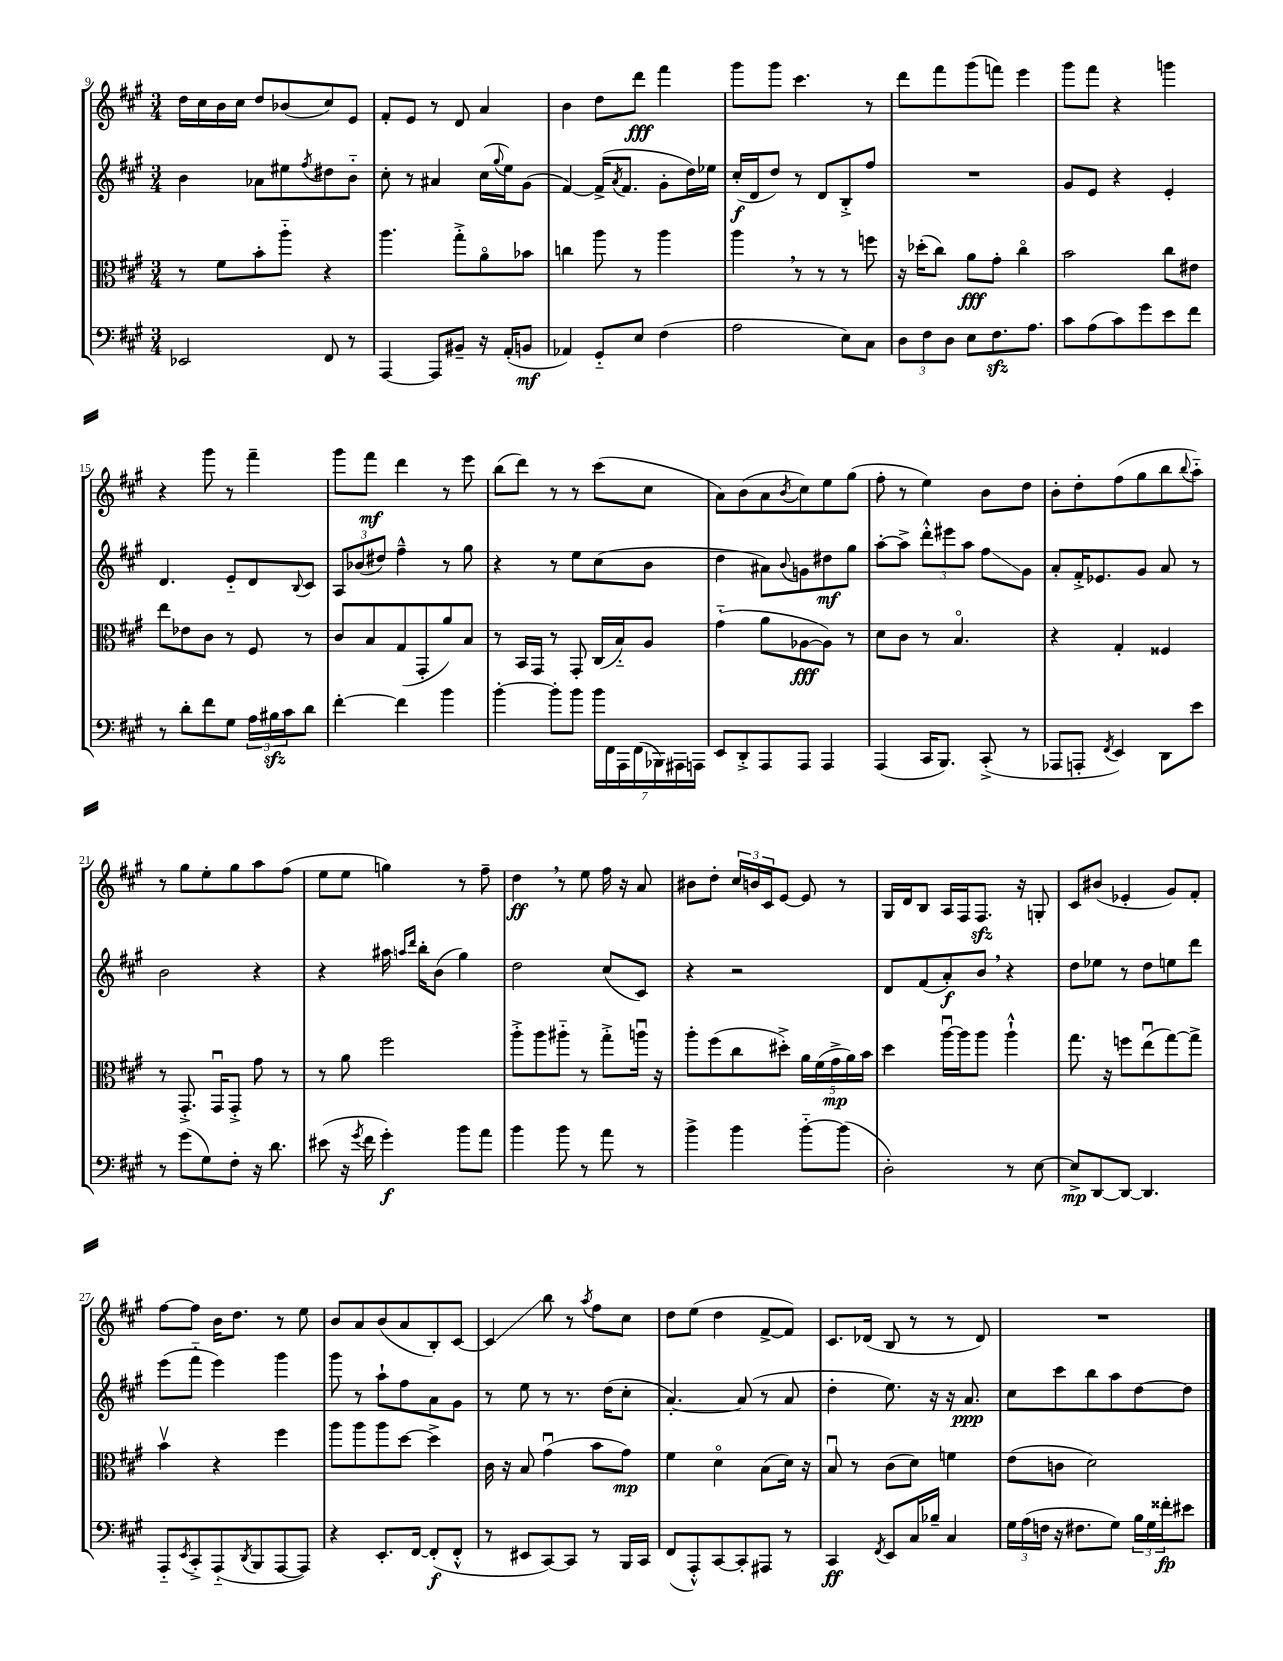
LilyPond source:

<<
\new StaffGroup <<
\new Staff = "s0" {
    \clef treble \key a \major \numericTimeSignature \time 3/4
    d''16 cis''16 b'16 cis''16 d''8 bes'8( cis''8) e'8 |
    fis'8-. e'8 r8 d'8 a'4 |
    b'4 d''8 d'''8\fff fis'''4 |
    gis'''8 gis'''8 cis'''4. r8 |
    d'''8 fis'''8 gis'''8( f'''8) e'''4 |
    gis'''8 fis'''8 r4 g'''4 |
    r4 gis'''8 r8 fis'''4-- |
    gis'''8 fis'''8\mf d'''4 r8 e'''8 |
    b''8( d'''8) r8 r8 cis'''8( cis''8 |
    a'8) b'8( a'8 \acciaccatura { b'8 } cis''8) e''8 gis''8( |
    fis''8-. r8 e''4) b'8 d''8 |
    b'8-. d''8-. fis''8( gis''8 b''8 \appoggiatura { b''8 } a''8-_) |
    r8 gis''8 e''8-. gis''8 a''8 fis''8( |
    e''8 e''8 g''4) r8 fis''8-- |
    d''4\ff \breathe r8 e''8 fis''16 r16 a'8 |
    bis'8 d''8-. \tuplet 3/2 { cis''16 b'16 cis'16 } e'8~ e'8 r8 |
    gis16 d'16 b8 a16 fis16 fis8.\sfz r16 g8-. |
    cis'8 bis'8( ees'4-. gis'8) fis'8-. |
    fis''8~ fis''8 b'16 d''8. r8 e''8 |
    b'8 a'8 b'8( a'8 b8-.) cis'8~ |
    cis'4\glissando b''8 r8 \acciaccatura { a''8 } fis''8 cis''8 |
    d''8 e''8( d''4 fis'8~-> fis'8) |
    cis'8. des'16( b8 r8 r8 des'8) |
    R2. \bar "|." |
}
\new Staff = "s1" {
    \clef treble \key a \major \numericTimeSignature \time 3/4
    b'4 aes'8 eis''8 \acciaccatura { fis''8 } dis''8 b'8-_ |
    cis''8-. r8 ais'4 cis''16( \appoggiatura { gis''8 } e''16) gis'8( |
    fis'4~) fis'16->( \acciaccatura { a'8 } fis'8. gis'8-. d''16) ees''16 |
    cis''16-.\f( d'16 d''8) r8 d'8 b8-.-> fis''8 |
    R2. |
    gis'8 e'8 r4 e'4-. |
    d'4. e'8-_ d'8 \appoggiatura { b8 } cis'8 |
    \tuplet 3/2 { a8 bes'8( dis''8) } fis''4---^ r8 gis''8 |
    r4 r8 e''8 cis''8( b'8 |
    d''4 ais'8) \appoggiatura { b'8 } g'8 dis''8\mf gis''8 |
    a''8~-. a''8-> \tuplet 3/2 { d'''8-.-^ eis'''8 a''8 } fis''8\glissando gis'8 |
    a'8-. fis'16-.-> ees'8. gis'8 a'8 r8 |
    b'2 r4 |
    r4 ais''16 \grace { a''16 d'''16 } b''16-. b'8( gis''4) |
    d''2 cis''8( cis'8) |
    r4 r2 |
    d'8 fis'8( a'8-.\f) b'8 \breathe r4 |
    d''8 ees''8 r8 d''8 e''8 d'''8 |
    e'''8( fis'''8-_ e'''4) gis'''4 |
    gis'''8 r8 a''8-! fis''8 a'8 gis'8 |
    r8 e''8 r8 r8. d''16( cis''8-. |
    a'4.~-.) a'8( r8 a'8 |
    d''4-. e''8.) r16 r16 a'8.\ppp |
    cis''8 cis'''8 b''8 a''8 d''8~ d''8 \bar "|." |
}
\new Staff = "s2" {
    \clef alto \key a \major \numericTimeSignature \time 3/4
    r8 fis'8 b'8-. a''8-_ r4 |
    a''4. gis''8-.-> a'8\flageolet bes'8 |
    c''4 a''8 r8 a''4 |
    a''4 \breathe r8 r8 r8 f''8 |
    r16 des''16-.( cis''8) a'8\fff gis'8-. cis''4\flageolet |
    b'2 cis''8 eis'8 |
    e''8 ees'8 cis'8 r8 fis8 r8 |
    cis'8 b8 gis8( gis,8-. a'8) b8 |
    r8 b,16 gis,16 r8 gis,8-. cis16( b16-_) a8 |
    gis'4-_( a'8 aes8~\fff aes8) r8 |
    d'8 cis'8 r8 b4.\flageolet |
    r4 gis4-. fisis4 |
    r8 gis,8.-.-> gis,16\downbow gis,8-.-> gis'8 r8 |
    r8 a'8 fis''2 |
    a''8-.-> a''8 ais''8-_ r8 gis''8-.-> a''16\downbow r16 |
    a''8-. fis''8( cis''8 dis''8-.->) \tuplet 5/4 { a'16 fis'16( gis'16->\mp a'16) b'16 } |
    d''4 a''16~\downbow a''16 a''8 a''4-!-^ |
    gis''8. r16 f''8 e''8\downbow( gis''8~) gis''8-> |
    b'4\upbow r4 fis''4 |
    a''8 a''8 a''8 d''8~ d''4-> |
    cis'16 r16 b8 gis'4\downbow( b'8 gis'8\mp) |
    fis'4 d'4\flageolet b8( d'16) r16 |
    b8\downbow r8 cis'8( d'8) f'4 |
    e'8( c'8 d'2) \bar "|." |
}
\new Staff = "s3" {
    \clef bass \key a \major \numericTimeSignature \time 3/4
    ees,2 fis,8 r8 |
    a,,4~ a,,8 bis,8-- r16 a,16-.( b,8\mf |
    aes,4) gis,8-_ e8 fis4( |
    a2 e8) cis8 |
    \tuplet 3/2 { d8 fis8 d8 } e8 fis8.\sfz a8. |
    cis'8 a8( cis'8) gis'8 e'8 fis'8 |
    r8 d'8-. fis'8 gis8 \tuplet 3/2 { a16 bis16\sfz cis'16 } d'8 |
    fis'4~-. fis'4 b'4 |
    b'4~-. b'8-. b'8 \tuplet 7/4 { b'16 fis,16 a,,16 fis,16( bes,,16) ais,,16 a,,16 } |
    e,8 d,8-.-> a,,8 a,,8 a,,4 |
    a,,4( cis,16 b,,8.) cis,8-.->( r8 |
    aes,,8 a,,8-. \acciaccatura { fis,8 } e,4) d,8 e'8 |
    r8 gis'8( gis8) fis8-. r16 d'8. |
    eis'8( r16 \acciaccatura { gis'8 } fis'16 gis'4-.\f) b'8 a'8 |
    b'4 b'8 r8 a'8 r8 |
    b'4-> b'4 b'8~-_ b'8( |
    d2-.) r8 e8~ |
    e8->\mp d,8~ d,8~ d,4. |
    a,,8-_ \acciaccatura { e,8 } cis,8-.-> a,,8-_( \acciaccatura { d,8 } b,,8 a,,8~ a,,8) |
    r4 e,8.-. fis,16~ fis,8-.\f( fis,8-.-^ |
    r8 eis,8 cis,8~) cis,8 r8 b,,16 cis,16 |
    fis,8( a,,8-.-^) cis,8~ cis,8-. ais,,8 r8 |
    cis,4\ff \acciaccatura { fis,8 } e,8 cis16 bes16-- cis4 |
    \tuplet 3/2 { gis16 a16( f16 } r16 fis8. gis8) \tuplet 3/2 { b16 gis16 fisis'16-.\fp } eis'8 \bar "|." |
}
>>
>>
\layout { \context { \Score currentBarNumber = #9 } }
